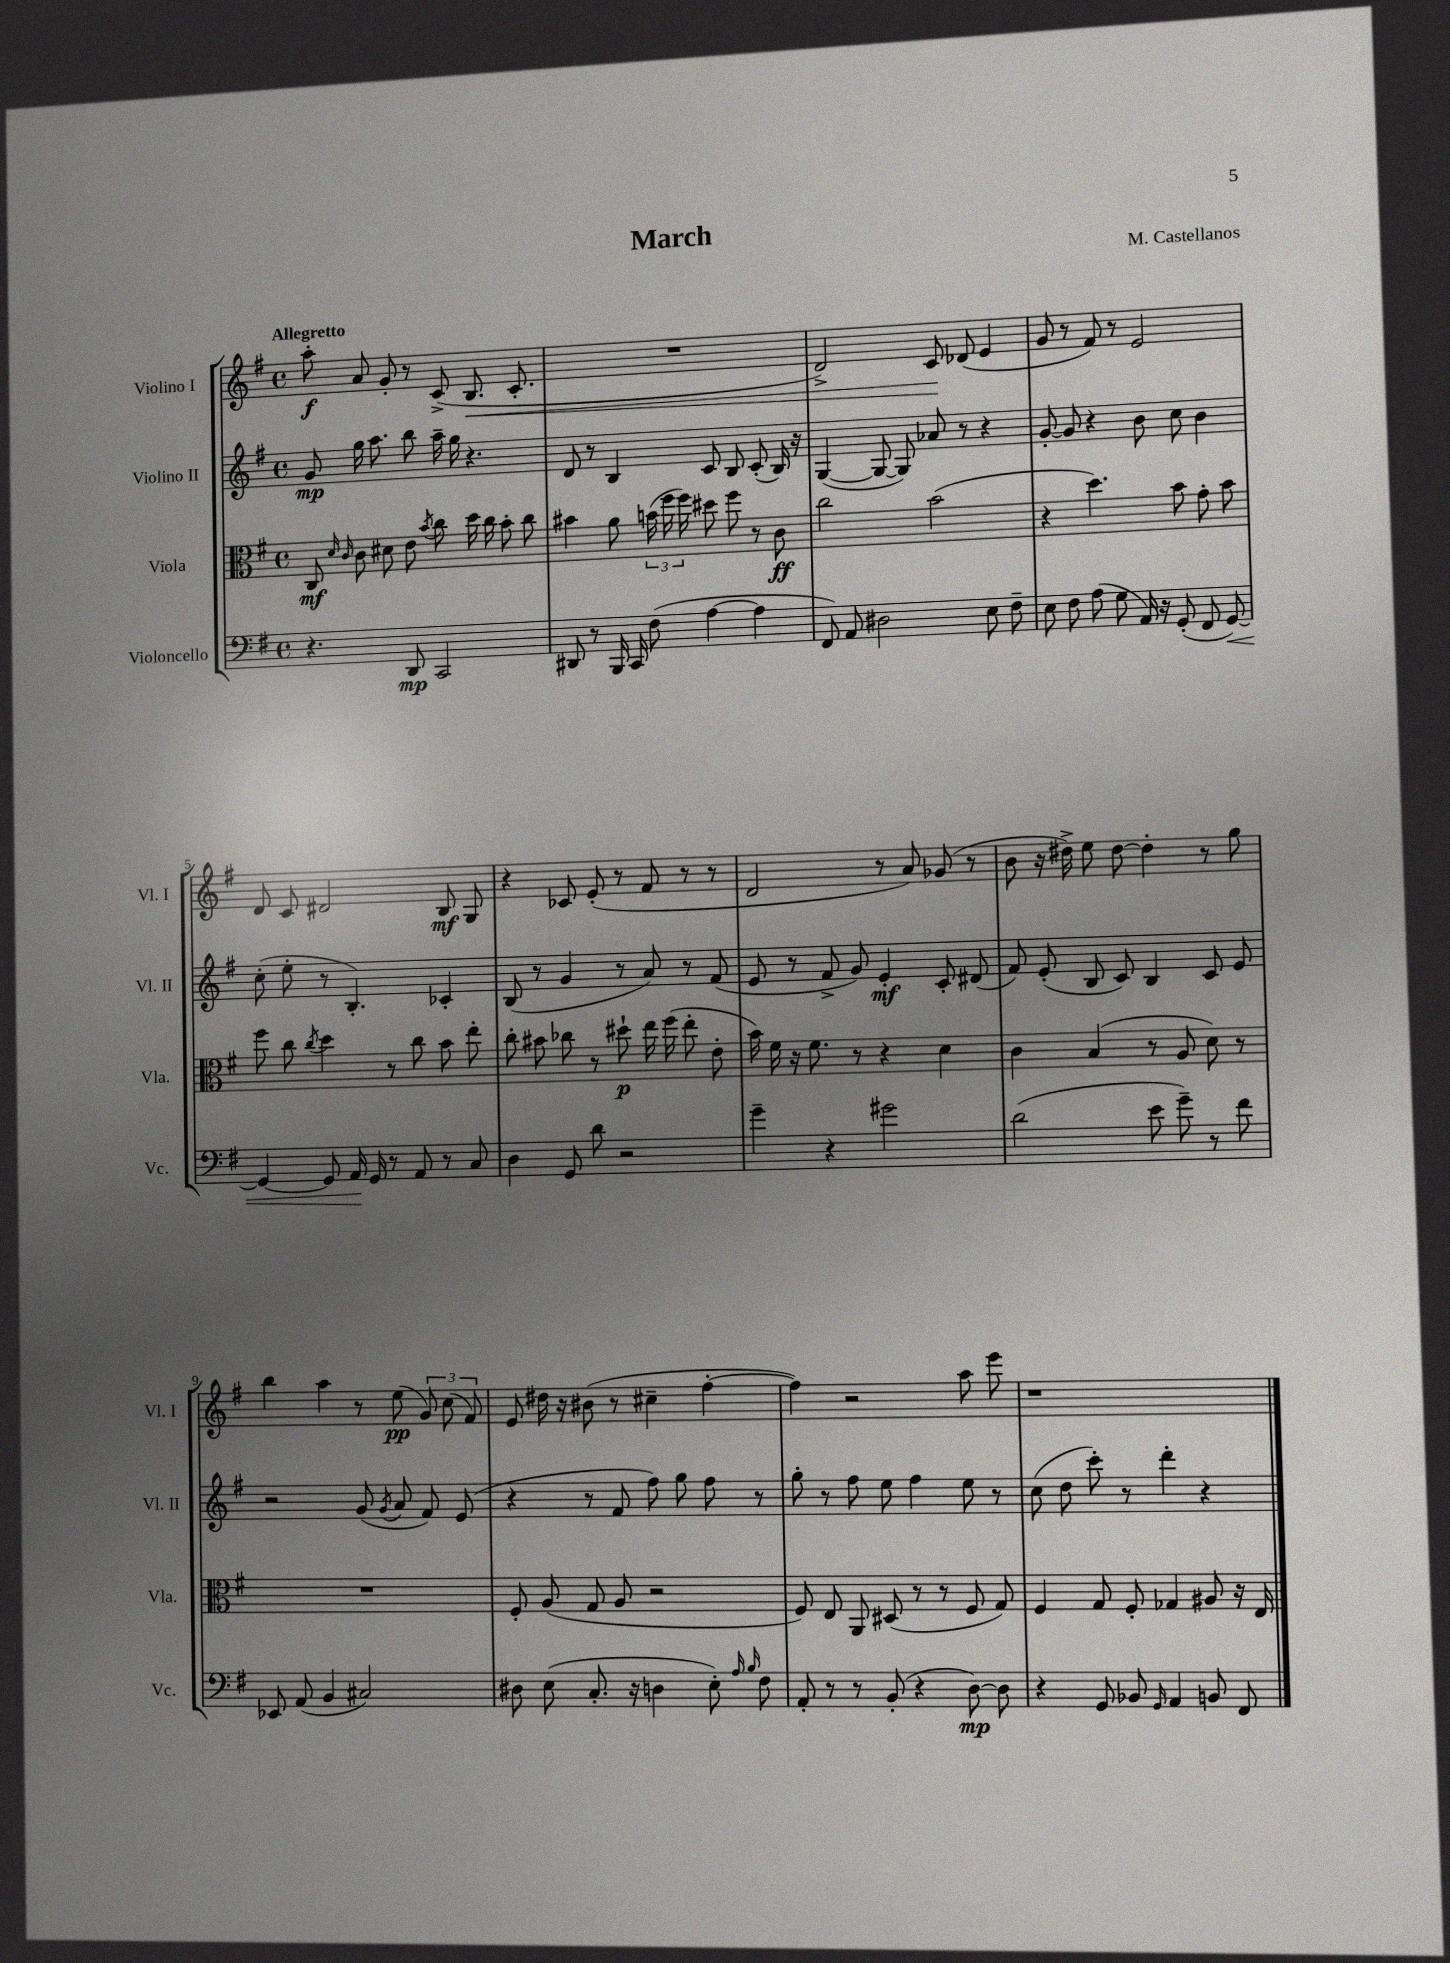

**kern	**dynam	**kern	**dynam	**kern	**dynam	**kern	**dynam
*part4	*part4	*part3	*part3	*part2	*part2	*part1	*part1
*staff4	*staff4	*staff3	*staff3	*staff2	*staff2	*staff1	*staff1
*I"Violoncello	*	*I"Viola	*	*I"Violino II	*	*I"Violino I	*
*I'Vc.	*	*I'Vla.	*	*I'Vl. II	*	*I'Vl. I	*
*clefF4	*	*clefC3	*	*clefG2	*	*clefG2	*
*k[f#]	*	*k[f#]	*	*k[f#]	*	*k[f#]	*
*M4/4	*	*M4/4	*	*M4/4	*	*M4/4	*
*met(c)	*	*met(c)	*	*met(c)	*	*met(c)	*
=1	=1	=1	=1	=1	=1	=1	=1
!	!	!	!	!	!	!LO:TX:a:B:t=Allegretto	!
4.r	.	8C/	mf	8g/	mp	8aa'\	f
.	.	16qqd/	.	.	.	.	.
.	.	16qqc/	.	.	.	.	.
.	.	8c\	.	16gg\	.	8a/	.
.	.	.	.	8.aa\	.	.	.
.	.	8d#X\	.	.	.	8g'/	.
8DD/	mp	8e\	.	8bb\	.	8r	.
.	.	8qb/	.	.	.	.	.
2CC/	.	8cc\	.	16aa~\	.	(8c^/	.
.	.	.	.	16gg\	.	.	.
!	!	!	!	!	!	!	!LO:HP:b
.	.	16dd\	.	4.r	.	8.B/	<
.	.	16cc\	.	.	.	.	.
.	.	8b'\	.	.	.	.	.
.	.	.	.	.	.	8.c'/	.
.	.	8cc\	.	.	.	.	.
=2	=2	=2	=2	=2	=2	=2	=2
8DD#X/	.	4b#X\	.	8d/	.	1r	.
8r	.	.	.	8r	.	.	.
16BBB/	.	8a\	.	4B/	.	.	.
16CC/	.	.	.	.	.	.	.
(8F#\	.	(24bn\	.	.	.	.	.
.	.	24ff#\	.	.	.	.	.
.	.	24ff#\)	.	.	.	.	.
[4A\	.	8dd#X\	.	8c/	.	.	.
.	.	8ff#\	.	8B/	.	.	.
4A\]	.	8r	.	(8c'/	.	.	.
.	.	8c\	ff	16B/)	.	.	.
.	.	.	.	16r	.	.	.
=3	=3	=3	=3	=3	=3	=3	=3
8FF#/)	.	2cc\	.	([4G/	.	2d^/)	.
8AA/	.	.	.	.	.	.	.
2D#X\	.	.	.	8G/_	.	.	.
.	.	.	.	8G/])	.	.	.
.	.	(2b\	.	8a-X/	.	8c/	.
.	.	.	.	8r	.	(8d-X/	[
8E\	.	.	.	4r	.	4e/	.
8F#~\	.	.	.	.	.	.	.
=4	=4	=4	=4	=4	=4	=4	=4
8E\	.	4r	.	[8g'/	.	8g/	.
8F#\	.	.	.	8g/]	.	8r	.
(8A\	.	4.dd\)	.	4r	.	8f#/)	.
8G\	.	.	.	.	.	8r	.
16AA/)	.	.	.	8b\	.	2e/	.
16r	.	.	.	.	.	.	.
(8GG'/	.	8b\	.	8cc\	.	.	.
8FF#/	.	8g'\	.	4b\	.	.	.
!	!LO:HP:b	!	!	!	!	!	!
[8GG/)	<	8b\	.	.	.	.	.
!!LO:LB:g=z
=5	=5	=5	=5	=5	=5	=5	=5
4GG/_	.	8ff#\	.	(8cc'\	.	8d/	.
.	.	8cc\	.	8ee'\	.	8c/	.
.	.	8qcc/	.	.	.	.	.
8GG/]	.	4dd\	.	8r	.	2d#X/	.
16AA/	.	.	.	4.B'/)	.	.	.
16GG/	[	.	.	.	.	.	.
8r	.	8r	.	.	.	.	.
8AA/	.	8cc\	.	.	.	.	.
8r	.	8b\	.	4c-X'/	.	8B/	mf
8C/	.	8ee'\	.	.	.	8G/	.
=6	=6	=6	=6	=6	=6	=6	=6
4D\	.	8cc'\	.	(8B/	.	4r	.
.	.	8b#X\	.	8r	.	.	.
8GG/	.	8cc-X\	.	4g/	.	8c-X/	.
8d\	.	8r	.	.	.	(8e'/	.
2r	.	8dd#X`\	p	8r	.	8r	.
.	.	16ee\	.	8a/)	.	8f#/	.
.	.	(16ff#\	.	.	.	.	.
.	.	8ee'\	.	8r	.	8r	.
.	.	8e'\	.	(8f#/	.	8r	.
=7	=7	=7	=7	=7	=7	=7	=7
4g~\	.	16b\)	.	8e/	.	2d/	.
.	.	16f#\	.	.	.	.	.
.	.	16r	.	8r	.	.	.
.	.	8.f#\	.	.	.	.	.
4r	.	.	.	8f#^/	.	.	.
.	.	8r	.	8g/)	.	.	.
2g#X\	.	4r	.	4e'/	mf	8r	.
.	.	.	.	.	.	8a/)	.
.	.	4d\	.	8c'/	.	(8g-X/	.
.	.	.	.	(8d#X/	.	8r	.
=8	=8	=8	=8	=8	=8	=8	=8
(2d\	.	4c\	.	8f#/)	.	8b\	.
.	.	.	.	(8e'/	.	16r	.
.	.	.	.	.	.	16dd#X^\)	.
.	.	(4B/	.	8B/	.	8ee\	.
.	.	.	.	8c/)	.	[8dd#\	.
8e\	.	8r	.	4B/	.	4dd#'\]	.
8g~\)	.	8A/	.	.	.	.	.
8r	.	8d\)	.	8c/	.	8r	.
8f#\	.	8r	.	8e/	.	8gg\	.
!!LO:LB:g=z
=9	=9	=9	=9	=9	=9	=9	=9
8EE-X/	.	1r	.	2r	.	4bb\	.
(8AA/	.	.	.	.	.	.	.
4BB/	.	.	.	.	.	4aa\	.
2C#X/)	.	.	.	(8g/	.	8r	.
.	.	.	.	8qg/	.	.	.
.	.	.	.	8a/	.	(8ee\	pp
.	.	.	.	8f#/)	.	12g/)	.
.	.	.	.	.	.	(12cc\	.
.	.	.	.	(8e/	.	.	.
.	.	.	.	.	.	12f#/)	.
=10	=10	=10	=10	=10	=10	=10	=10
8D#X\	.	8F#'/	.	4r	.	8e/	.
(8E\	.	(8A/	.	.	.	16dd#X\	.
.	.	.	.	.	.	16r	.
8.C'/	.	8G/	.	8r	.	(8b#X\	.
.	.	8A/	.	8f#/	.	8r	.
16r	.	.	.	.	.	.	.
4Dn\	.	2r	.	8ff#\)	.	4cc#X~\	.
.	.	.	.	8gg\	.	.	.
8E'\)	.	.	.	8ff#\	.	[4ff#'\	.
16qqA/	.	.	.	.	.	.	.
16qqB/	.	.	.	.	.	.	.
8F#\	.	.	.	8r	.	.	.
=11	=11	=11	=11	=11	=11	=11	=11
8AA'/	.	8F#/)	.	8gg'\	.	4ff#\])	.
8r	.	8E/	.	8r	.	.	.
8r	.	8AA/	.	8ff#\	.	2r	.
(8BB'/	.	(8D#X/	.	8ee\	.	.	.
4r	.	8r	.	4ff#\	.	.	.
.	.	8r	.	.	.	.	.
[8D\)	mp	8F#/	.	8ee\	.	8aa\	.
8D\]	.	8G/)	.	8r	.	8eee\	.
=12	=12	=12	=12	=12	=12	=12	=12
4r	.	4F#/	.	(8cc\	.	1r	.
.	.	.	.	8dd\	.	.	.
8GG/	.	8G/	.	8ccc'\)	.	.	.
8BB-X/	.	8F#'/	.	8r	.	.	.
16qqGG/	.	.	.	.	.	.	.
4AA/	.	4G-X/	.	4ddd'\	.	.	.
8BBn/	.	8A#X/	.	4r	.	.	.
8FF#/	.	16r	.	.	.	.	.
.	.	16E/	.	.	.	.	.
==	==	==	==	==	==	==	==
*-	*-	*-	*-	*-	*-	*-	*-
